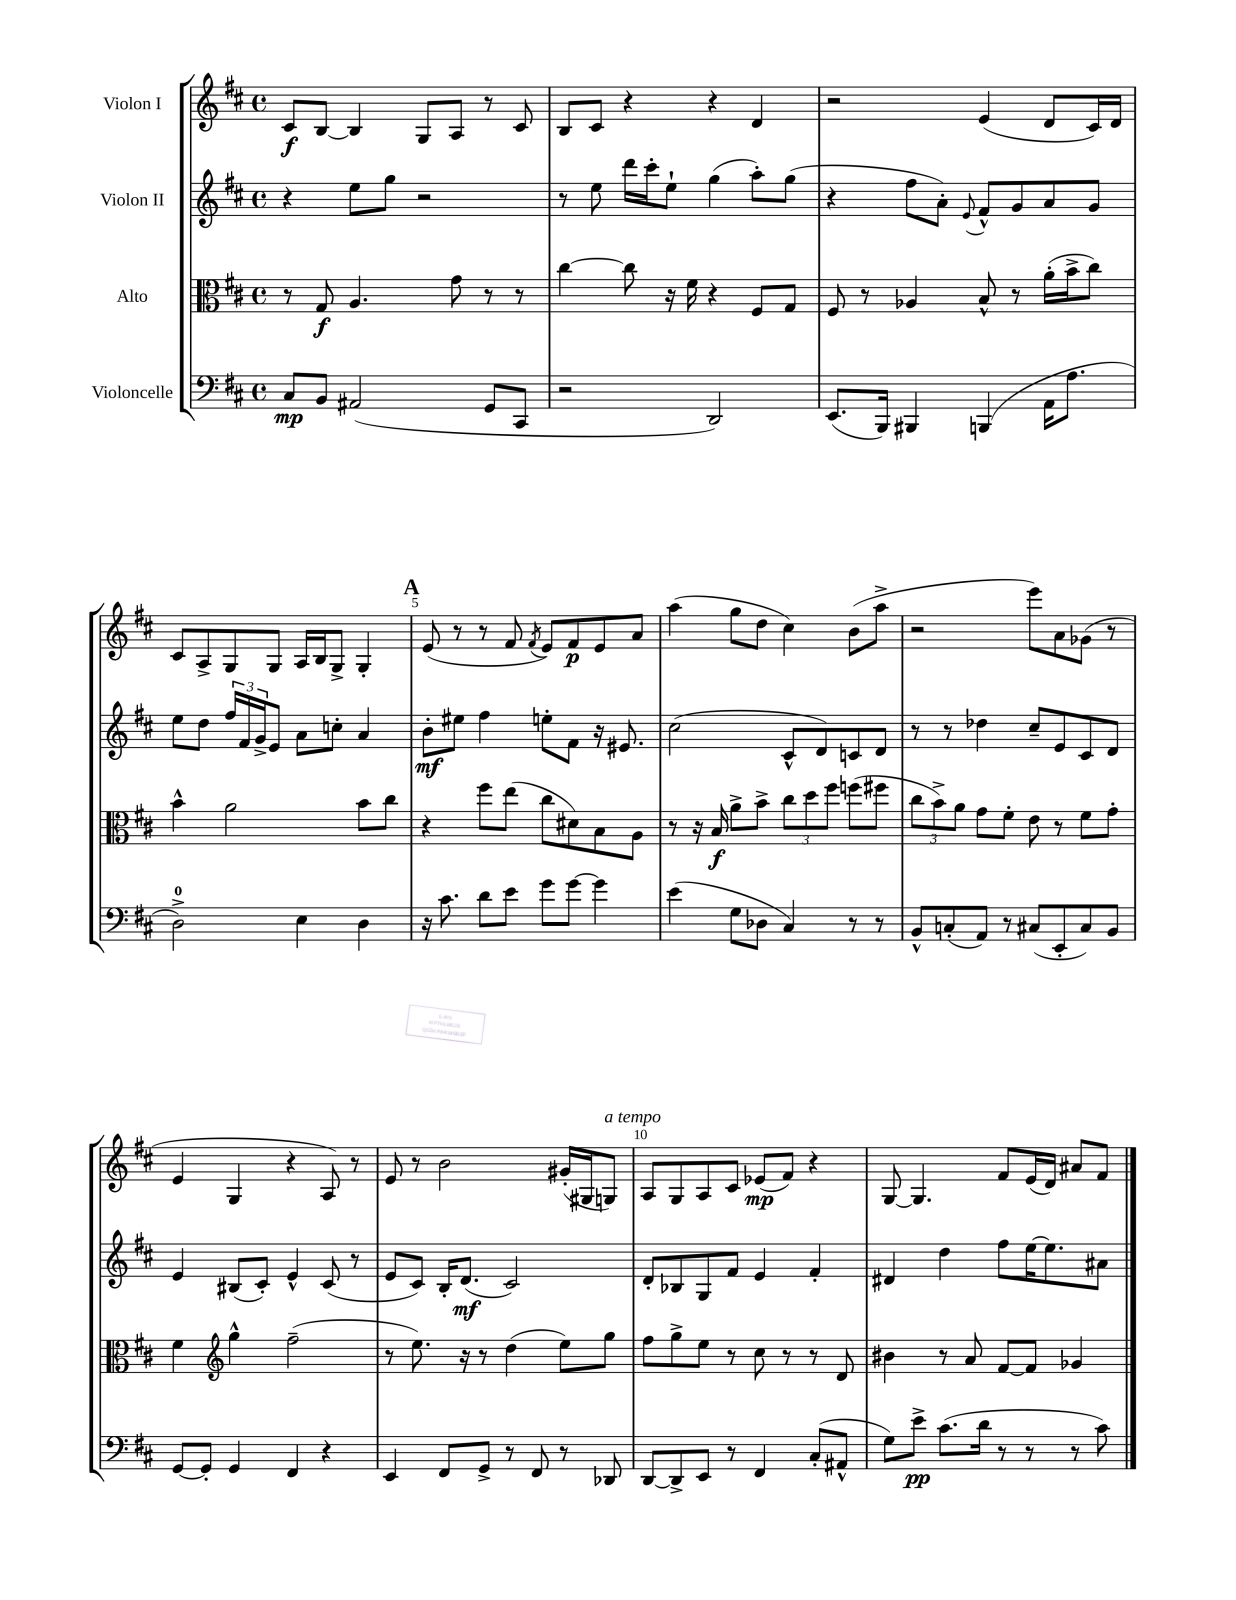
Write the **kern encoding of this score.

**kern	**kern	**kern	**kern
*staff4	*staff3	*staff2	*staff1
*clefF4	*clefC3	*clefG2	*clefG2
*k[f#c#]	*k[f#c#]	*k[f#c#]	*k[f#c#]
*M4/4	*M4/4	*M4/4	*M4/4
*met(c)	*met(c)	*met(c)	*met(c)
8C#/L	8r	4r	8c#/L
8BB/J	8G/	.	[8B/J
(2AA#/	4.A/	8ee\L	4B/]
.	.	8gg\J	.
.	.	2r	8G/L
.	8g\	.	8A/J
8GG/L	8r	.	8r
8CC#/J	8r	.	8c#/
=	=	=	=
2r	[4cc#\	8r	8B/L
.	.	8ee\	8c#/J
.	8cc#\]	16ddd\LL	4r
.	.	16ccc#'\J	.
.	16r	8ee`\J	.
.	16f#\	.	.
2DD/)	4r	(4gg\	4r
.	8F#/L	8aa'\L)	4d/
.	8G/J	(8gg\J	.
=	=	=	=
(8.EE/L	8F#/	4r	2r
.	8r	.	.
16BBB/Jk)	.	.	.
4BBB#/	4A-/	8ff#\L	.
.	.	8a'\J)	.
.	.	8qqe/	.
(4BBB/	8B^^/	8f#^^/L	(4e/
.	8r	8g/	.
16AA\LK	(16a'\LL	8a/	8d/L
8.A\J	16b^\J	.	.
.	8cc#\J)	8g/J	16c#/L)
.	.	.	16d/JJ
=	=	=	=
2D^\)	4b^^\	8ee\L	8c#/L
.	.	8dd\J	8A^/
.	2a\	24ff#/LL	8G/
.	.	24f#/	.
.	.	24g^/J	.
.	.	8e/J	8G/J
4E\	.	8a\L	16A/LL
.	.	.	16B/J
.	.	8cc'\J	8G^/J
4D\	8b\L	4a/	4G'/
.	8cc#\J	.	.
=	=	=	=
16r	4r	8b'\L	(8e/
8.c#\	.	.	.
.	.	8ee#\J	8r
8d\L	8ff#\L	4ff#\	8r
8e\J	(8ee\J	.	8f#/
.	.	.	8qf#/
8g\L	8cc#\L	8ee'\L	8e/L)
[8g\J	8d#\)	8f#\J	8f#/
4g\]	8B\	16r	8e/
.	.	8.e#/	.
.	8A\J	.	8a/J
=	=	=	=
(4e\	8r	(2cc#\	(4aa\
.	16r	.	.
.	16B/	.	.
8G\L	8a^\L	.	8gg\L
8D-\J	8b^\J	.	8dd\J
4C#/)	12cc#\L	8c#^^/L	4cc#\)
.	12dd\	.	.
.	.	8d/)	.
.	12ff#\J	.	.
8r	(8ff\L	8c/	(8b\L
8r	8ff#\J	8d/J	8aa^\J
=	=	=	=
8BB^^/L	12cc#\L	8r	2r
.	12b^\)	.	.
(8C'/	.	8r	.
.	12a\J	.	.
8AA/J)	8g\L	4dd-\	.
8r	8f#'\J	.	.
(8C#/L	8e\	8cc#~/L	8eee\L)
8EE'/	8r	8e/	8a\
8C#/)	8f#\L	8c#/	(8g-\J
8BB/J	8g'\J	8d/J	8r
=	=	=	=
[8GG/L	4f#\	4e/	4e/
8GG'/]J	.	.	.
*	*clefG2	*	*
4GG/	4gg^^\	(8B#/L	4G/
.	.	8c#'/J)	.
4FF#/	(2ff#~\	4e^^/	4r
4r	.	(8c#/	8A/)
.	.	8r	8r
=	=	=	=
4EE/	8r	8e/L	8e/
.	8.ee\)	8c#/J)	8r
8FF#/L	.	16B'/LK	2b\
.	16r	(8.d/J	.
8GG^/J	8r	.	.
8r	(4dd\	2c#/)	.
8FF#/	.	.	.
8r	8ee\L)	.	(16g#'/LL
.	.	.	16G#/J
8DD-/	8gg\J	.	8G/J)
=	=	=	=
[8DD/L	8ff#\L	8d'/L	8A/L
8DD^/]	8gg^\	8B-/	8G/
8EE/J	8ee\J	8G/	8A/
8r	8r	8f#/J	8c#/J
4FF#/	8cc#\	4e/	(8e-/L
.	8r	.	8f#/J)
(8C#'/L	8r	4f#'/	4r
8AA#^^/J	8d/	.	.
=	=	=	=
8G\L)	4b#\	4d#/	[8G/
8e^\J	.	.	4.G/]
(8.c#\L	8r	4dd\	.
.	8a/	.	.
16d\Jk	.	.	.
8r	[8f#/L	8ff#\L	8f#/L
8r	8f#/]J	[16ee\K	(16e/L
.	.	8.ee\]	16d/JJ)
8r	4g-/	.	8a#/L
8c#\)	.	8a#\J	8f#/J
==	==	==	==
*-	*-	*-	*-
